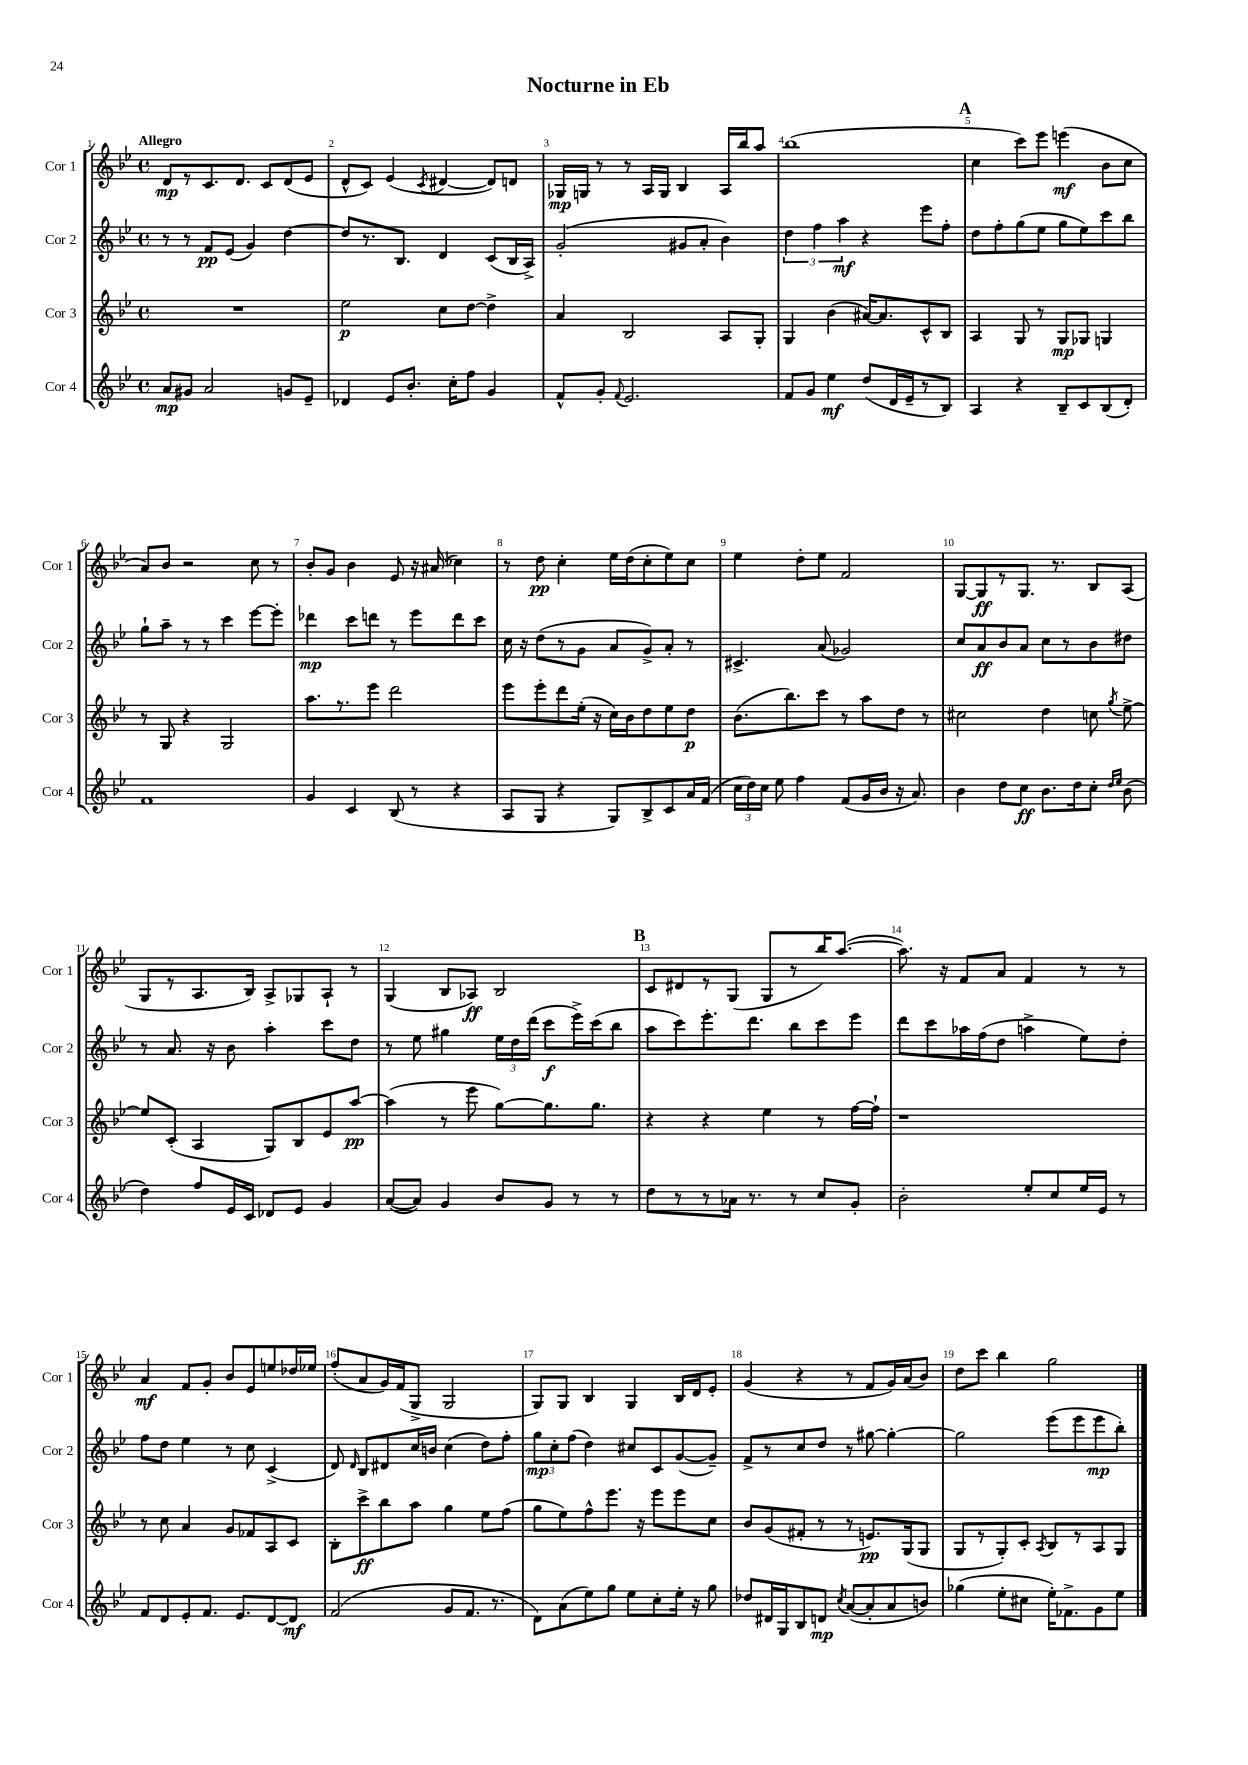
\header { title = "Nocturne in Eb" }
<<
\new StaffGroup <<
\new Staff = "s0" \with { instrumentName = "Cor 1" shortInstrumentName = "Cor 1" } {
    \clef treble \key bes \major \defaultTimeSignature \time 4/4 \tempo "Allegro"
    \autoBeamOff d'8[\mp r8 c'8. d'8.] c'8[ d'8( ees'8] |
    d'8[-^ c'8]) ees'4( \acciaccatura { c'8 } dis'4~ dis'8[) d'8] |
    ges16[\mp g16] r8 r8 a16[ g16] bes4 a16[ bes''16 a''8] |
    bes''1( |
    \mark \markup { \bold "A" } c''4 c'''8[) ees'''8] e'''4\mf( bes'8[ c''8] |
    a'8[) bes'8] r2 c''8 r8 |
    bes'8[-. g'8] bes'4 ees'8 r16 ais'16( ces''4) |
    r8 d''8\pp c''4-. ees''16[ d''16( c''8-. ees''8) c''8] |
    ees''4 d''8[-. ees''8] f'2 |
    g8[~ g8\ff r8 g8.] r8. bes8[ a8]( |
    g8[ r8 a8. bes16]) a8[-> ges8 a8]-! r8 |
    g4( bes8[ aes8]\ff) bes2 |
    \mark \markup { \bold "B" } c'8[ dis'8 r8 g8]( g8[ r8 bes''16) a''8.]~( |
    a''8.) r16 f'8[ a'8] f'4 r8 r8 |
    a'4\mf f'8[ g'8]-. bes'8[ ees'8 e''8 des''16 ees''16] |
    f''8[-.( a'8 g'16) f'16( g8]-> g2 |
    g8[) g8] bes4 g4 bes16[ d'16 ees'8]-. |
    g'4( r4 r8 f'8[ g'16) a'16( bes'8]) |
    d''8[ c'''8] bes''4 g''2 \bar "|." |
}
\new Staff = "s1" \with { instrumentName = "Cor 2" shortInstrumentName = "Cor 2" } {
    \clef treble \key bes \major \defaultTimeSignature \time 4/4
    \autoBeamOff r8 r8 f'8[\pp ees'8]( g'4) d''4~ |
    d''8[ r8. bes8.] d'4 c'8[( bes16 a16]->) |
    g'2-.( gis'8[ a'8]-. bes'4) |
    \tuplet 3/2 { d''4 f''4 a''4\mf } r4 ees'''8[ f''8]-. |
    \mark \markup { \bold "A" } d''8[ f''8-. g''8( ees''8] g''8[ ees''8) c'''8 bes''8] |
    g''8[-! a''8]-- r8 r8 c'''4 ees'''8[~ ees'''8]-. |
    des'''4\mp c'''8[ d'''8] r8 ees'''8[ d'''8 c'''8] |
    c''16 r16 d''8[( r8 g'8] a'8[ g'8->) a'8]-. r8 |
    cis'4.-> a'8( ges'2) |
    c''8[ a'8\ff bes'8 a'8] c''8[ r8 bes'8 dis''8] |
    r8 a'8. r16 bes'8 a''4-. c'''8[ d''8] |
    r8 ees''8 gis''4 \tuplet 3/2 { ees''16[ d''16 d'''16]( } c'''8[\f ees'''16->) c'''16( bes''8] |
    \mark \markup { \bold "B" } a''8[ c'''8) ees'''8.-. d'''8.] bes''8[ c'''8 ees'''8] |
    d'''8[ c'''8 aes''16 f''16( d''8] a''4-> ees''8[) d''8]-. |
    f''8[ d''8] ees''4 r8 c''8 c'4->( |
    d'8) \grace { d'16 } bes8[ dis'8 c''16 b'16] c''4( d''8[) f''8]-. |
    \tuplet 3/2 { g''8[\mp c''8-. f''8]( } d''4) cis''8[ c'8 g'8~( g'8]--) |
    f'8[-> r8 c''8 d''8] r8 gis''8~ gis''4~-. |
    gis''2 ees'''8[( ees'''8 ees'''8\mp bes''8]-.) \bar "|." |
}
\new Staff = "s2" \with { instrumentName = "Cor 3" shortInstrumentName = "Cor 3" } {
    \clef treble \key bes \major \defaultTimeSignature \time 4/4
    \autoBeamOff R1 |
    ees''2\p c''8[ d''8]~ d''4-> |
    a'4 bes2 a8[ g8]-. |
    g4 bes'4( ais'16[~) ais'8. c'8-^ bes8] |
    \mark \markup { \bold "A" } a4 g8 r8 g8[\mp ges8] g4 |
    r8 g8 r4 g2 |
    a''8.[ r8. ees'''8] d'''2 |
    ees'''8[ ees'''8-. d'''8 ees''16]-.( r16 c''16[) bes'16 d''8 ees''8 d''8]\p |
    bes'8.[( bes''8.) c'''8] r8 a''8[ d''8] r8 |
    cis''2 d''4 c''8 \acciaccatura { g''8 } ees''8~-> |
    ees''8[ c'8]-.( a4 g8[) bes8 ees'8 a''8]~\pp |
    a''4( r8 ees'''8 g''8[~) g''8. g''8.] |
    \mark \markup { \bold "B" } r4 r4 ees''4 r8 f''16[~ f''16]-! |
    r1 |
    r8 c''8 a'4 g'8[ fes'8 a8 c'8] |
    bes8[-. c'''8->\ff bes''8 a''8] g''4 ees''8[ f''8]( |
    g''8[ ees''8) f''8-^ ees'''8.] r16 ees'''8[ ees'''8 c''8] |
    bes'8[ g'8( fis'8]-. r8 r8 e'8.[\pp) g16( g8] |
    g8[ r8 g8-.) c'8]-. \acciaccatura { a8 } bes8[ r8 a8 g8] \bar "|." |
}
\new Staff = "s3" \with { instrumentName = "Cor 4" shortInstrumentName = "Cor 4" } {
    \clef treble \key bes \major \defaultTimeSignature \time 4/4
    \autoBeamOff a'8[\mp gis'8] a'2 g'8[ ees'8]-- |
    des'4 ees'8[ bes'8.]-. c''16[-. f''8] g'4 |
    f'8[-^ g'8]-. \appoggiatura { f'8 } ees'2. |
    f'8[ g'8] ees''4\mf d''8[( d'16 ees'16-- r8 bes8]) |
    \mark \markup { \bold "A" } a4 r4 bes8[-- c'8 bes8( d'8]-.) |
    f'1 |
    g'4 c'4 bes8( r8 r4 |
    a8[ g8] r4 g8[) bes8-> c'8 a'16 f'16]( |
    \tuplet 3/2 { c''16[ d''16) c''16] } ees''8 f''4 f'8[( g'16 bes'16] r16 a'8.) |
    bes'4 d''8[ c''8]\ff bes'8.[ d''16 c''8]-. \grace { d''16[ ees''16] } bes'8( |
    d''4) f''8[ ees'16 c'16] des'8[ ees'8] g'4 |
    a'8[~( a'8]) g'4 bes'8[ g'8] r8 r8 |
    \mark \markup { \bold "B" } d''8[ r8 r8 aes'16] r8. r8 c''8[ g'8]-. |
    bes'2-. ees''8[-. c''8 ees''16 ees'16] r8 |
    f'8[ d'8 ees'8-. f'8.] ees'8.[ d'8~ d'8]\mf |
    f'2( g'8[ f'8.] r8. |
    d'8[) a'8( ees''8) g''8] ees''8[ c''8-. ees''16]-. r16 g''8 |
    des''8[ dis'16 g16 bes8 d'8]\mp \acciaccatura { c''8 } a'8[~( a'8-. a'8 b'8]) |
    ges''4( ees''8[-. cis''8] ees''16[-.) fes'8.-> g'8 ees''8] \bar "|." |
}
>>
>>
\layout { \context { \Score \override BarNumber.break-visibility = ##(#f #t #t) barNumberVisibility = #all-bar-numbers-visible } }
